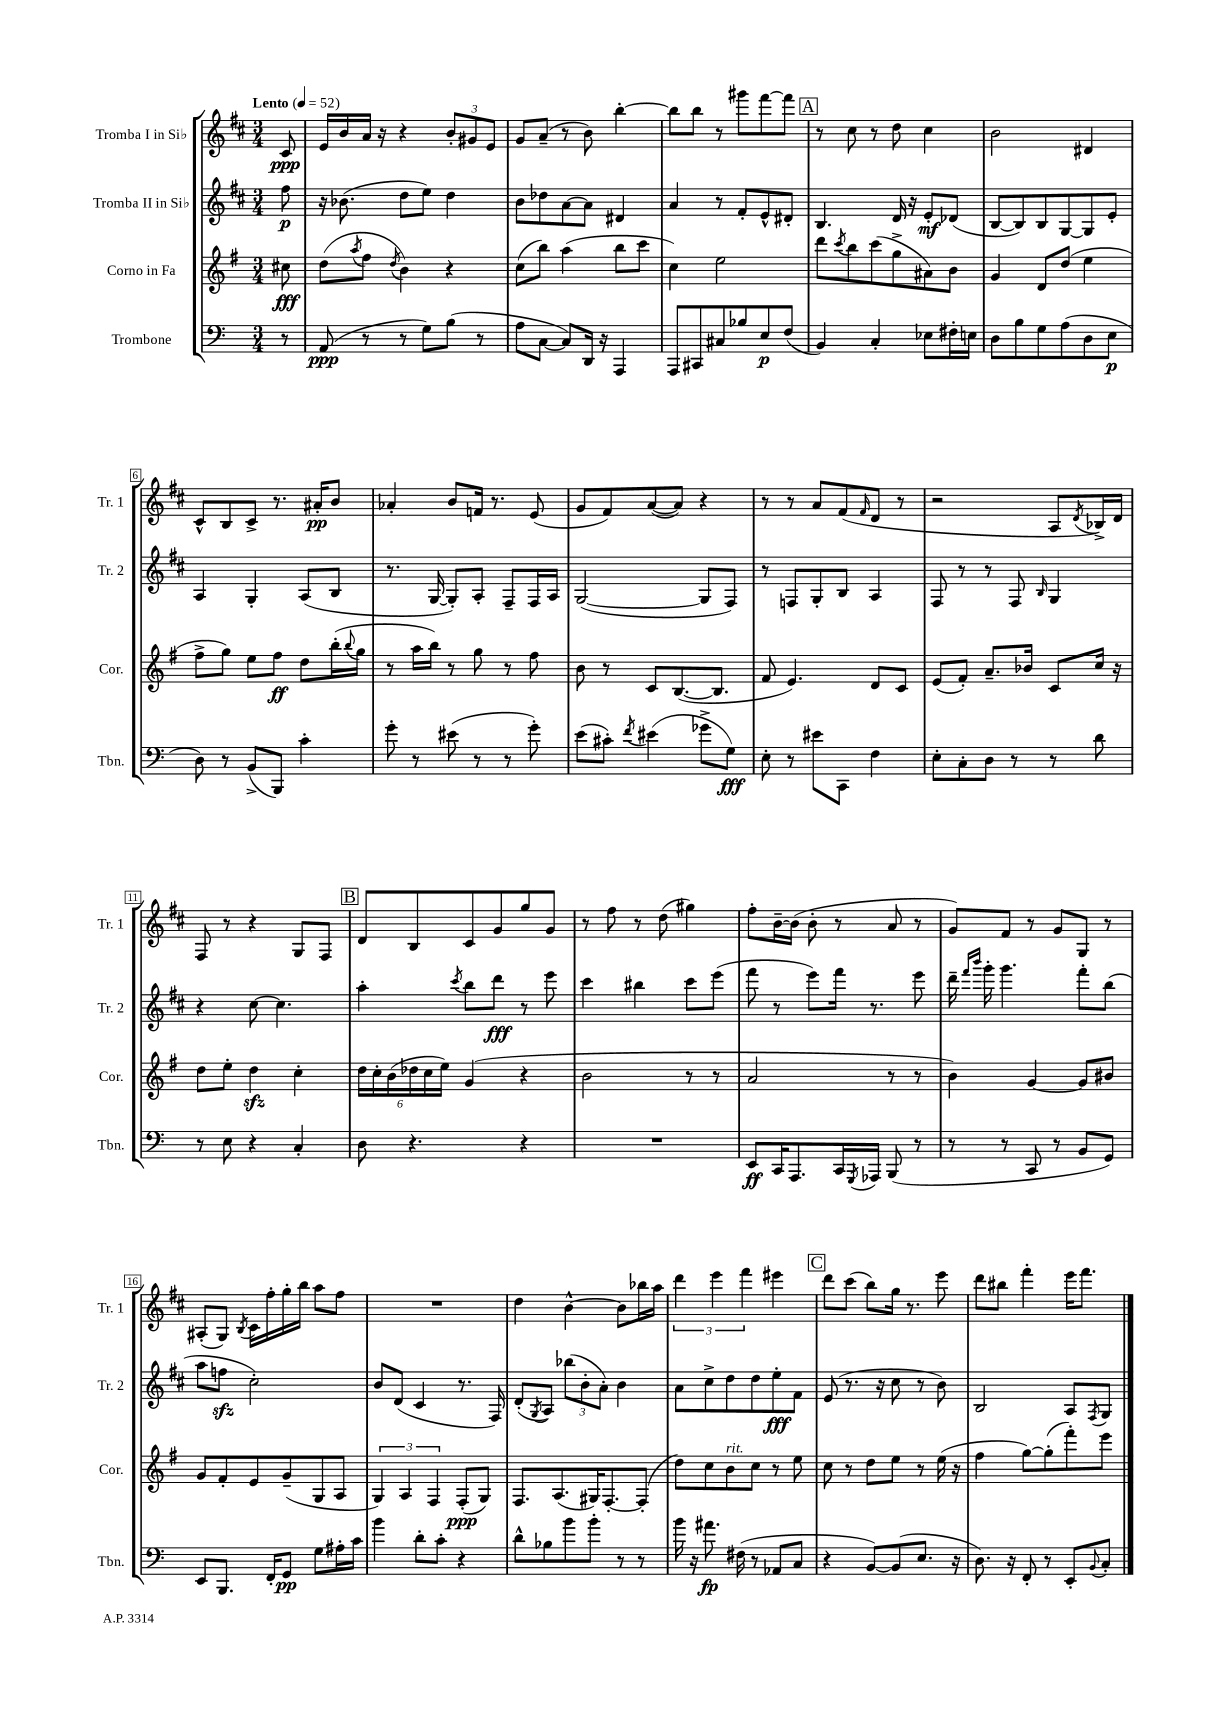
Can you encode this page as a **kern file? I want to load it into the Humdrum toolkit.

**kern	**dynam	**kern	**dynam	**kern	**dynam	**kern	**dynam
*part4	*part4	*part3	*part3	*part2	*part2	*part1	*part1
*staff4	*staff4	*staff3	*staff3	*staff2	*staff2	*staff1	*staff1
*I"Trombone	*	*I"Corno in Fa	*	*I"Tromba II in Si♭	*	*I"Tromba I in Si♭	*
*I'Tbn.	*	*I'Cor.	*	*I'Tr. 2	*	*I'Tr. 1	*
*clefF4	*	*clefG2	*	*clefG2	*	*clefG2	*
*k[]	*	*k[f#]	*	*k[f#c#]	*	*k[f#c#]	*
*M3/4	*	*M3/4	*	*M3/4	*	*M3/4	*
*MM52	*	*MM52	*	*MM52	*	*MM52	*
=	=	=	=	=	=	=	=
!	!	!	!	!	!	!LO:TX:a:B:t=Lento	!
8r	.	8cc#X\	fff	8ff#\	p	8c#/	ppp
=1	=1	=1	=1	=1	=1	=1	=1
(8AA/	ppp	(8dd\L	.	16r	.	16e/LL	.
.	.	.	.	(8.b-X\	.	16b/	.
.	.	8qaa/	.	.	.	.	.
8r	.	8ff#\J	.	.	.	16a/JJ	.
.	.	.	.	.	.	16r	.
.	.	8qdd/	.	.	.	.	.
8r	.	4b\)	.	8dd\L	.	4r	.
8G\L)	.	.	.	8ee\J)	.	.	.
(8B\J	.	4r	.	4dd\	.	12b'/L	.
.	.	.	.	.	.	12g#X/	.
8r	.	.	.	.	.	.	.
.	.	.	.	.	.	12e/J	.
=2	=2	=2	=2	=2	=2	=2	=2
8A\L	.	(8cc\L	.	8b\L	.	8g/L	.
[8C\J	.	8bb\J)	.	8dd-X\	.	(8a~/J	.
8C/L])	.	(4aa\	.	[8a\	.	8r	.
16DD/Jk	.	.	.	8a\J]	.	8b\)	.
16r	.	.	.	.	.	.	.
4AAA/	.	8bb\L	.	4d#X/	.	[4bb'\	.
.	.	8ccc\J	.	.	.	.	.
=3	=3	=3	=3	=3	=3	=3	=3
8AAA/L	.	4cc\)	.	4a/	.	8bb\L]	.
8CC#X/	.	.	.	.	.	8bb\J	.
8C#X/	.	2ee\	.	8r	.	8r	.
8B-X/	.	.	.	8f#'/L	.	8ggg#X\L	.
8E/	p	.	.	8e^^/	.	[8fff#\	.
(8F/J	.	.	.	8d#X'/J	.	8fff#\J]	.
!!LO:REH:place=s1:t=A
=4	=4	=4	=4	=4	=4	=4	=4
4BB/)	.	8ddd\L	.	4.B/	.	8r	.
.	.	8qccc/	.	.	.	.	.
.	.	8bb\	.	.	.	8cc#\	.
4C'/	.	(8ccc\	.	.	.	8r	.
.	.	8gg^\	.	16d/	.	8dd\	.
.	.	.	.	16r	.	.	.
8E-X\L	.	8a#X\)	.	8e'/L	mf	4cc#\	.
16F#X'\L	.	8b\J	.	(8d-X/J	.	.	.
16En\JJ	.	.	.	.	.	.	.
=5	=5	=5	=5	=5	=5	=5	=5
8D\L	.	4g/	.	[8B/L	.	2b\	.
8B\	.	.	.	8B/])	.	.	.
8G\	.	8d/L	.	8B/	.	.	.
(8A\	.	(8dd/J	.	[8G/	.	.	.
8D\	.	4ee\	.	8G/]	.	4d#X/	.
8E\J	p	.	.	8e'/J	.	.	.
!!LO:LB:g=z
=6	=6	=6	=6	=6	=6	=6	=6
8D\)	.	8ff#^\L	.	4A/	.	8c#^^/L	.
8r	.	8gg\J)	.	.	.	8B/	.
(8BB^/L	.	8ee\L	.	4G'/	.	8c#^/J	.
8BBB/J)	.	8ff#\J	ff	.	.	8.r	.
4c'\	.	8dd\L	.	(8A/L	.	.	.
.	.	.	.	.	.	16a#X'/KL	pp
.	.	(16bb'\L	.	8B/J	.	8b/J	.
.	.	8qqbb/	.	.	.	.	.
.	.	16gg\JJ	.	.	.	.	.
=7	=7	=7	=7	=7	=7	=7	=7
8g'\	.	8r	.	8.r	.	4a-X'/	.
8r	.	16aa\LL	.	.	.	.	.
.	.	16bb\JJ)	.	[16G/	.	.	.
(8e#X\	.	8r	.	8G'/L])	.	8b/L	.
8r	.	8gg\	.	8A'/J	.	16fn/Jk	.
.	.	.	.	.	.	8.r	.
8r	.	8r	.	8F#~/L	.	.	.
8g'\)	.	8ff#\	.	16F#/L	.	(8e/	.
.	.	.	.	16A/JJ	.	.	.
=8	=8	=8	=8	=8	=8	=8	=8
(8e\L	.	8b\	.	([2G/	.	8g/L	.
8c#X'\J)	.	8r	.	.	.	8f#/)	.
8qf/	.	.	.	.	.	.	.
(4e#X\	.	8c/L	.	.	.	([8a/	.
.	.	([8.B/	.	.	.	8a/J])	.
8g-X^\L	.	.	.	8G/L]	.	4r	.
.	.	8.B/J]	.	.	.	.	.
8G\J)	fff	.	.	8F#/J)	.	.	.
=9	=9	=9	=9	=9	=9	=9	=9
8E'\	.	8f#/	.	8r	.	8r	.
8r	.	4.e/)	.	8Fn/L	.	8r	.
8e#X\L	.	.	.	8G'/	.	8a/L	.
8CC\J	.	.	.	8B/J	.	(8f#/	.
.	.	.	.	.	.	16qqf#/	.
4F\	.	8d/L	.	4A/	.	8d/J	.
.	.	8c/J	.	.	.	8r	.
=10	=10	=10	=10	=10	=10	=10	=10
8E'\L	.	(8e/L	.	8F#/	.	2r	.
8C'\	.	8f#'/J)	.	8r	.	.	.
8D\J	.	8.a~/L	.	8r	.	.	.
8r	.	.	.	8F#/	.	.	.
.	.	16b-X/Jk	.	.	.	.	.
.	.	.	.	16qqB/	.	.	.
8r	.	8c/L	.	4G/	.	8A/L	.
.	.	.	.	.	.	8qd/	.
8d\	.	16cc/Jk	.	.	.	16B-X^/L)	.
.	.	16r	.	.	.	16d/JJ	.
!!LO:LB:g=z
=11	=11	=11	=11	=11	=11	=11	=11
8r	.	8dd\L	.	4r	.	8F#/	.
8E\	.	8ee'\J	.	.	.	8r	.
4r	.	4ddzz\	.	[8cc#\	.	4r	.
.	.	.	.	4.cc#\]	.	.	.
4C'/	.	4cc'\	.	.	.	8G/L	.
.	.	.	.	.	.	8F#/J	.
!!LO:REH:place=s1:t=B
=12	=12	=12	=12	=12	=12	=12	=12
8D\	.	24dd\LL	.	4aa'\	.	8d/L	.
.	.	24cc'\	.	.	.	.	.
.	.	(24b\	.	.	.	.	.
4.r	.	24dd-X\	.	.	.	8B/	.
.	.	24cc\	.	.	.	.	.
.	.	24ee\JJ)	.	.	.	.	.
.	.	.	.	8qccc#/	.	.	.
.	.	(4g/	.	8bb\L	.	8c#/	.
.	.	.	.	8ddd\J	fff	8g/	.
4r	.	4r	.	8r	.	8gg/	.
.	.	.	.	8eee\	.	8g/J	.
=13	=13	=13	=13	=13	=13	=13	=13
2.r	.	2b\	.	4ccc#\	.	8r	.
.	.	.	.	.	.	8ff#\	.
.	.	.	.	4bb#X\	.	8r	.
.	.	.	.	.	.	(8dd\	.
.	.	8r	.	8ccc#\L	.	4gg#X\)	.
.	.	8r	.	(8eee\J	.	.	.
=14	=14	=14	=14	=14	=14	=14	=14
8EE/L	ff	2a/	.	8fff#\	.	8ff#'\L	.
16CC/K	.	.	.	8r	.	[16b~\L	.
8.AAA/	.	.	.	.	.	(16b\JJ]	.
.	.	.	.	8eee\L)	.	8b'\	.
16CC/L	.	.	.	16fff#\Jk	.	8r	.
8qGGG/	.	.	.	.	.	.	.
16AAA-X/JJ	.	.	.	8.r	.	.	.
(8BBB/	.	8r	.	.	.	8a/	.
8r	.	8r	.	8eee\	.	8r	.
=15	=15	=15	=15	=15	=15	=15	=15
8r	.	4b\)	.	16ddd~\	.	8g/L)	.
.	.	.	.	16qqfff#/LL	.	.	.
.	.	.	.	16qqbbb/JJ	.	.	.
.	.	.	.	16ggg'\	.	.	.
8r	.	.	.	4.ggg\	.	8f#/J	.
8CC/	.	[4g/	.	.	.	8r	.
8r	.	.	.	.	.	8g/L	.
8BB/L	.	8g/L]	.	8fff#'\L	.	8G/J	.
8GG/J)	.	8b#X/J	.	(8bb\J	.	8r	.
!!LO:LB:g=z
=16	=16	=16	=16	=16	=16	=16	=16
8EE/L	.	8g/L	.	8aa\L	.	(8A#X'/L	.
8.BBB/J	.	8f#'/	.	8ffnzz\J	.	8G/J)	.
.	.	.	.	.	.	8qB/	.
.	.	8e/	.	2cc#'\)	.	16c#\LL	.
16FF'/KL	.	.	.	.	.	16ff#'\	.
8GG/J	pp	(8g~/	.	.	.	16gg'\	.
.	.	.	.	.	.	16bb\JJ	.
8G\L	.	8G/	.	.	.	8aa\L	.
16A#X'\L	.	8A/J	.	.	.	8ff#\J	.
16c\JJ	.	.	.	.	.	.	.
=17	=17	=17	=17	=17	=17	=17	=17
4b\	.	6G/)	.	8b/L	.	2.r	.
.	.	.	.	(8d/J	.	.	.
.	.	6A/	.	.	.	.	.
8d'\L	.	.	.	4c#/	.	.	.
.	.	6F#/	.	.	.	.	.
8c'\J	.	.	.	.	.	.	.
4r	.	(8F#'/L	ppp	8.r	.	.	.
.	.	8G/J)	.	.	.	.	.
.	.	.	.	16F#/)	.	.	.
=18	=18	=18	=18	=18	=18	=18	=18
8d^^\L	.	8.F#/L	.	(8d'/L	.	4dd\	.
.	.	.	.	8qG/	.	.	.
8B-X\	.	.	.	8A/J)	.	.	.
.	.	(8.A/	.	.	.	.	.
8b\	.	.	.	(12bb-X\L	.	[4b^^\	.
.	.	.	.	12b'\	.	.	.
8b'\J	.	16G#X/K)	.	.	.	.	.
.	.	.	.	12a'\J)	.	.	.
.	.	[8.F#'/	.	.	.	.	.
8r	.	.	.	4b\	.	8b\L]	.
8r	.	(8F#'/J]	.	.	.	16bb-X\L	.
.	.	.	.	.	.	16aa\JJ	.
=19	=19	=19	=19	=19	=19	=19	=19
16b\	.	8dd\L)	.	8a\L	.	6ddd\	.
16r	.	.	.	.	.	.	.
8.a#X\	fp	8cc\	.	8cc#^\	.	.	.
.	.	.	.	.	.	6eee\	.
!	!	!LO:TX:a:i:t=rit.	!	!	!	!	!
.	.	8b\	.	8dd\	.	.	.
(16F#X\	.	.	.	.	.	.	.
.	.	.	.	.	.	6fff#\	.
8r	.	8cc\J	.	8dd\	.	.	.
8AA-X/L	.	8r	.	8ee'\	fff	4eee#X\	.
8C/J	.	8ee\	.	8f#\J	.	.	.
!!LO:REH:place=s1:t=C
=20	=20	=20	=20	=20	=20	=20	=20
4r	.	8cc\	.	(8e/	.	8ddd\L	.
.	.	8r	.	8.r	.	(8ccc#\J	.
[8BB/L)	.	8dd\L	.	.	.	8bb\L)	.
.	.	.	.	16r	.	.	.
(8BB/]	.	8ee\J	.	8cc#\	.	16gg\Jk	.
.	.	.	.	.	.	8.r	.
8.E/J	.	8r	.	8r	.	.	.
.	.	(16ee\	.	8b\)	.	8eee\	.
16r	.	16r	.	.	.	.	.
=21	=21	=21	=21	=21	=21	=21	=21
8.D\)	.	4ff#\	.	2B/	.	8ddd\L	.
.	.	.	.	.	.	8bb#X\J	.
16r	.	.	.	.	.	.	.
8FF'/	.	[8gg\L)	.	.	.	4fff#'\	.
8r	.	(8gg'\]	.	.	.	.	.
8EE'/L	.	8fff#'\)	.	8A/L	.	16eee\KL	.
.	.	.	.	.	.	8.fff#\J	.
8qqBB/	.	.	.	8qF#/	.	.	.
8C'/J	.	8eee\J	.	8G/J	.	.	.
==	==	==	==	==	==	==	==
*-	*-	*-	*-	*-	*-	*-	*-
